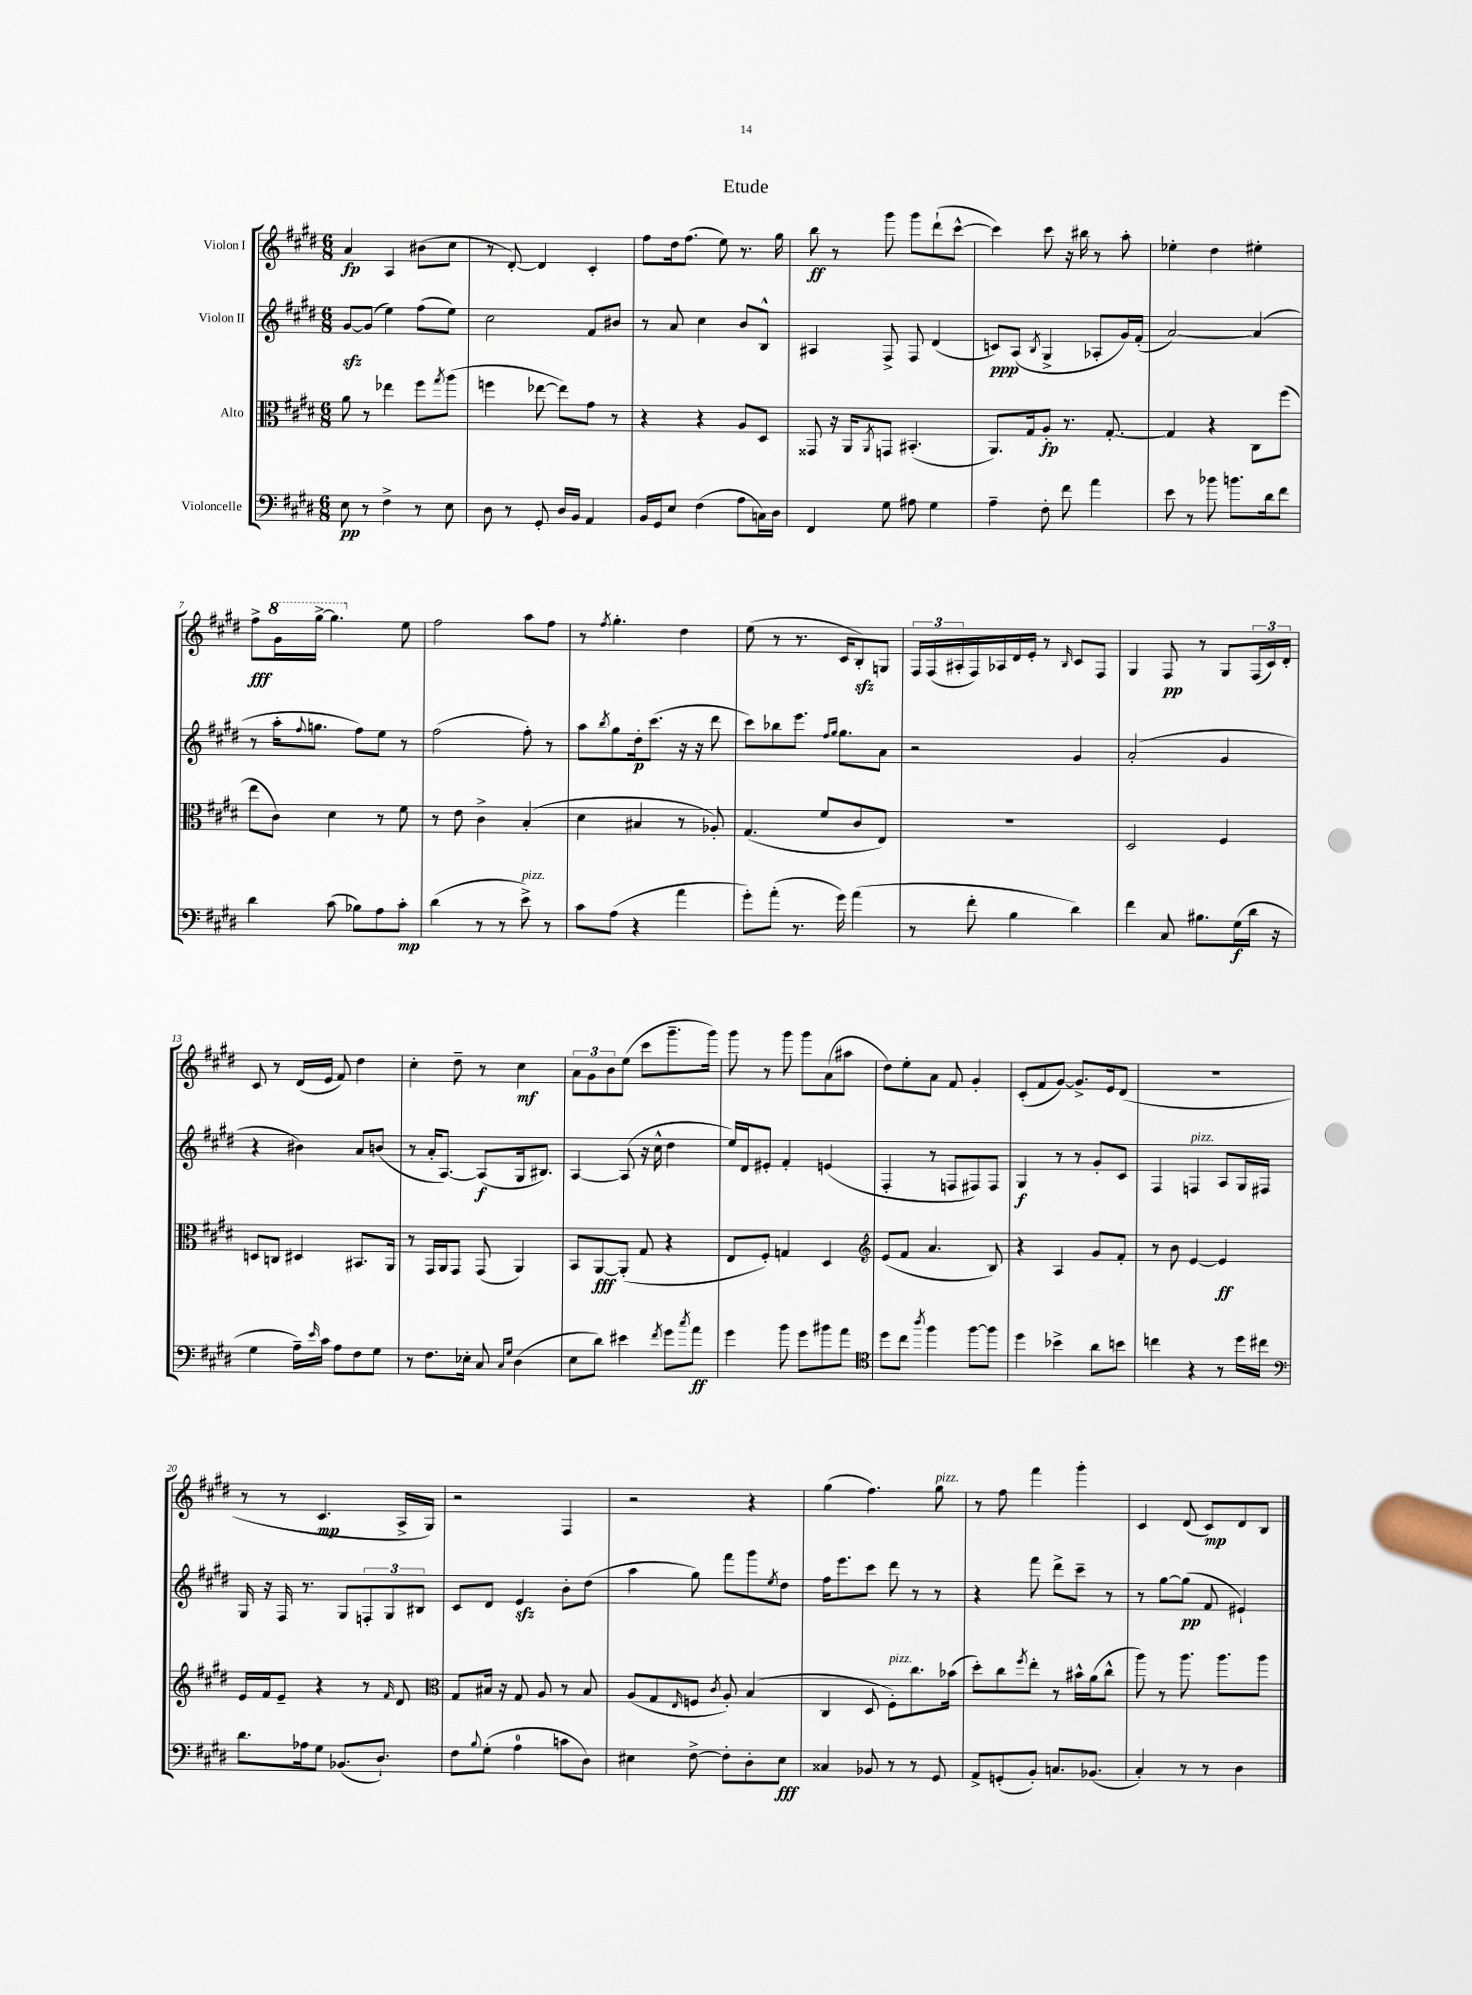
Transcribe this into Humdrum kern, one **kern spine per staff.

**kern	**dynam	**kern	**dynam	**kern	**dynam	**kern	**dynam
*part4	*part4	*part3	*part3	*part2	*part2	*part1	*part1
*staff4	*staff4	*staff3	*staff3	*staff2	*staff2	*staff1	*staff1
*I"Violoncelle	*	*I"Alto	*	*I"Violon II	*	*I"Violon I	*
*clefF4	*	*clefC3	*	*clefG2	*	*clefG2	*
*k[f#c#g#d#]	*	*k[f#c#g#d#]	*	*k[f#c#g#d#]	*	*k[f#c#g#d#]	*
*M6/8	*	*M6/8	*	*M6/8	*	*M6/8	*
=1	=1	=1	=1	=1	=1	=1	=1
8E\	pp	8a\	.	[8g#zz/L	.	4a/	fp
8r	.	8r	.	(8g#/J]	.	.	.
4F#^\	.	4ee-X\	.	4ee\)	.	4A/	.
8r	.	8ff#\L	.	(8ff#\L	.	(8b#X\L	.
.	.	8qgg#/	.	.	.	.	.
8E\	.	(8aa\J	.	8ee\J)	.	8cc#\J	.
=2	=2	=2	=2	=2	=2	=2	=2
8D#\	.	4ffn\	.	2cc#\	.	8r	.
8r	.	.	.	.	.	[8d#'/)	.
8GG#'/	.	[8ee-X\	.	.	.	4d#/]	.
16D#/LL	.	8ee-\L])	.	.	.	.	.
16BB/JJ	.	.	.	.	.	.	.
4AA/	.	8g#\J	.	8f#/L	.	4c#'/	.
.	.	8r	.	8b#X/J	.	.	.
=3	=3	=3	=3	=3	=3	=3	=3
16BB/LL	.	4r	.	8r	.	8ff#\L	.
16GG#/J	.	.	.	.	.	.	.
8E/J	.	.	.	8a/	.	16dd#\k	.
.	.	.	.	.	.	(8.ff#\J	.
(4F#\	.	4r	.	4cc#\	.	.	.
.	.	.	.	.	.	8ee\)	.
8A\L	.	8A/L	.	8b/L	.	8.r	.
16Cn\L)	.	8D#/J	.	8B^^/J	.	.	.
16D#\JJ	.	.	.	.	.	16gg#\	.
=4	=4	=4	=4	=4	=4	=4	=4
4FF#/	.	8GG##X/	.	4A#X/	.	8bb\	ff
.	.	16r	.	.	.	8r	.
.	.	16AA/KL	.	.	.	.	.
.	.	8qAA/	.	.	.	.	.
8G#\	.	8GGn/J	.	8F#^/	.	8ggg#\	.
8A#X\	.	(4.BB#X'/	.	8F#/	.	8ggg#\L	.
4G#\	.	.	.	(4d#/	.	(8ddd#`\	.
.	.	.	.	.	.	[8ccc#^^\J	.
=5	=5	=5	=5	=5	=5	=5	=5
4A~\	.	8.AA/L)	.	8cn/L)	ppp	4ccc#\])	.
.	.	.	.	(8A/J	.	.	.
.	.	16G#/k	.	.	.	.	.
.	.	.	.	8qB/	.	.	.
8F#'\	.	8A'/J	fp	4G#^/	.	8ccc#\	.
8f#\	.	8.r	.	.	.	16r	.
.	.	.	.	.	.	16bb#X\	.
4a\	.	.	.	8A-X'/L	.	8r	.
.	.	[8.G#'/	.	.	.	.	.
.	.	.	.	16g#/L)	.	8aa'\	.
.	.	.	.	(16f#'/JJ	.	.	.
=6	=6	=6	=6	=6	=6	=6	=6
8e\	.	4G#/]	.	[2a/)	.	4ee-X'\	.
8r	.	.	.	.	.	.	.
8b-X\	.	4r	.	.	.	4dd#\	.
8.bn\L	.	.	.	.	.	.	.
.	.	8C#\L	.	(4a/]	.	4ee#X'\	.
16d#\k	.	.	.	.	.	.	.
8f#\J	.	(8ff#\J	.	.	.	.	.
!!LO:LB:g=z
=7	=7	=7	=7	=7	=7	=7	=7
4d#\	.	8ee\L	.	8r	.	8ff#^\L	fff
*	*	*	*	*	*	*8va	*
.	.	8c#\J)	.	16aa'\KL	.	16gg#\L	.
.	.	.	.	8qqff#/	.	.	.
.	.	.	.	8.ggn\J	.	[16ggg#^\JJ	.
(8c#\	.	4d#\	.	.	.	4.ggg#\]	.
8B-X\L)	.	.	.	8ff#\L)	.	.	.
8A\	.	8r	.	8ee\J	.	.	.
*	*	*	*	*	*	*X8va	*
8c#'\J	mp	8f#\	.	8r	.	8ee\	.
=8	=8	=8	=8	=8	=8	=8	=8
(4d#\	.	8r	.	(2ff#\	.	2ff#\	.
.	.	8e\	.	.	.	.	.
8r	.	4c#^\	.	.	.	.	.
8r	.	.	.	.	.	.	.
!LO:TX:a:i:t=pizz.	!	!	!	!	!	!	!
8e^\)	.	(4B'/	.	8ff#'\)	.	8aa\L	.
8r	.	.	.	8r	.	8ff#\J	.
=9	=9	=9	=9	=9	=9	=9	=9
8c#\L	.	4d#\	.	8aa\L	.	8r	.
.	.	.	.	8qbb/	.	8qff#/	.
(8A\J	.	.	.	8gg#\	.	4.gg#'\	.
4r	.	4B#X/	.	16dd#'\k	p	.	.
.	.	.	.	(8.ccc#\J	.	.	.
4a\	.	8r	.	16r	.	4dd#\	.
.	.	.	.	16r	.	.	.
.	.	8A-X'/)	.	8ddd#\	.	.	.
=10	=10	=10	=10	=10	=10	=10	=10
8g#'\L)	.	(4.G#/	.	8ccc#\L)	.	(8ee\	.
(8a'\J	.	.	.	8bb-X\	.	8r	.
8.r	.	.	.	8.eee\J	.	8.r	.
.	.	8f#/L	.	.	.	.	.
.	.	.	.	16qqff#/LL	.	.	.
.	.	.	.	16qqgg#/JJ	.	.	.
16g#\)	.	.	.	8.gg#\L	.	16c#/KL	.
(4a\	.	8c#/	.	.	.	8Bzz'/)	.
.	.	8E/J)	.	8a\J	.	8Gn/J	.
=11	=11	=11	=11	=11	=11	=11	=11
8r	.	2.r	.	2r	.	24F#/LL	.
.	.	.	.	.	.	(24F#/	.
.	.	.	.	.	.	24A#X'/	.
8f#'\	.	.	.	.	.	16F#/)	.
.	.	.	.	.	.	16A-X/	.
4B\	.	.	.	.	.	16d#/	.
.	.	.	.	.	.	16e'/JJ	.
.	.	.	.	.	.	8r	.
.	.	.	.	.	.	16qqB/	.
4d#\)	.	.	.	4g#/	.	8c#/L	.
.	.	.	.	.	.	8F#/J	.
=12	=12	=12	=12	=12	=12	=12	=12
4f#\	.	2D#/	.	(2a'/	.	4G#/	.
8C#/	.	.	.	.	.	8F#/	pp
8.B#X\L	.	.	.	.	.	8r	.
.	.	4F#/	.	4g#/	.	8G#/L	.
(16G#\L	f	.	.	.	.	.	.
16d#\JJ	.	.	.	.	.	(24F#/L	.
.	.	.	.	.	.	24c#/)	.
16r	.	.	.	.	.	.	.
.	.	.	.	.	.	24d#'/JJ	.
!!LO:LB:g=z
=13	=13	=13	=13	=13	=13	=13	=13
4G#\	.	8Dn/L	.	4r	.	8c#/	.
.	.	8Cn/J	.	.	.	8r	.
16A~\LL)	.	4D#X/	.	4b#X\)	.	(16d#/LL	.
16qqe/	.	.	.	.	.	.	.
16c#\JJ	.	.	.	.	.	16e/JJ	.
8A\L	.	.	.	.	.	8f#/)	.
8F#\	.	8.BB#X/L	.	8a/L	.	4dd#\	.
8G#\J	.	.	.	(8bn/J	.	.	.
.	.	16AA/Jk	.	.	.	.	.
=14	=14	=14	=14	=14	=14	=14	=14
8r	.	8r	.	8r	.	4cc#'\	.
8.F#\L	.	16GG#/LL	.	16a'/KL	.	.	.
.	.	16AA/J	.	[8.A/J)	.	.	.
.	.	8GG#/J	.	.	.	8dd#~\	.
16E-X'\Jk	.	.	.	.	.	.	.
8C#/	.	(8GG#/	.	(8A/L]	f	8r	.
16qqC#/LL	.	.	.	.	.	.	.
16qqG#/JJ	.	.	.	.	.	.	.
(4D#\	.	4AA/)	.	16G#/k	.	4cc#\	mf
.	.	.	.	8.B#X/J)	.	.	.
=15	=15	=15	=15	=15	=15	=15	=15
8E\L	.	8BB/L	.	[4A/	.	12a\L	.
.	.	.	.	.	.	12g#\	.
8d#\J)	.	[8AA/	fff	.	.	.	.
.	.	.	.	.	.	12b\	.
4e#X\	.	(8AA'/J]	.	(8A/]	.	(8ee\J	.
.	.	8G#/	.	16r	.	8ccc#\L	.
.	.	.	.	16cc#^^\	.	.	.
8qf#/	.	.	.	.	.	.	.
8g#\L	.	4r	.	4dd#\	.	8.ggg#~\	.
8qcc#/	.	.	.	.	.	.	.
8a\J	ff	.	.	.	.	.	.
.	.	.	.	.	.	16ggg#\Jk)	.
=16	=16	=16	=16	=16	=16	=16	=16
4g#\	.	8E/L	.	16ee/LL)	.	8ggg#\	.
.	.	.	.	16d#/J	.	.	.
.	.	8F#'/J)	.	8e#X'/J	.	8r	.
8b\	.	4Gn/	.	4f#'/	.	8ggg#\	.
8g#\L	.	.	.	.	.	8ggg#\L	.
8b#X\	.	4D#/	.	(4en/	.	(8a\	.
8a\J	.	.	.	.	.	8aa#X\J	.
=17	=17	=17	=17	=17	=17	=17	=17
*clefC4	*	*clefG2	*	*	*	*	*
8dd#\L	.	(8e/L	.	4F#'/	.	8dd#\L)	.
8cc#\J	.	8f#/J	.	.	.	8ee'\	.
8qaa/	.	.	.	.	.	.	.
4ff#\	.	4.a/	.	8r	.	8a\J	.
.	.	.	.	8Fn/L	.	8f#/	.
[8ff#\L	.	.	.	8F#X/)	.	4g#'/	.
8ff#\J]	.	8B/)	.	8F#/J	.	.	.
=18	=18	=18	=18	=18	=18	=18	=18
4dd#\	.	4r	.	4G#/	f	(8c#'/L	.
.	.	.	.	.	.	8f#/	.
4b-X^\	.	4A/	.	8r	.	[8g#/J)	.
.	.	.	.	8r	.	8.g#^/L]	.
8a\L	.	8g#/L	.	8g#'/L	.	.	.
.	.	.	.	.	.	16e/k	.
8bn\J	.	8f#'/J	.	8c#/J	.	(8d#/J	.
=19	=19	=19	=19	=19	=19	=19	=19
4ccn\	.	8r	.	4F#/	.	2.r	.
.	.	8b\	.	.	.	.	.
!	!	!	!	!LO:TX:a:i:t=pizz.	!	!	!
4r	.	[4e/	.	4Fn/	.	.	.
8r	.	4e/]	ff	8A/L	.	.	.
16dd#\LL	.	.	.	16G#/L	.	.	.
16cc#X\JJ	.	.	.	16F#X/JJ	.	.	.
!!LO:LB:g=z
=20	=20	=20	=20	=20	=20	=20	=20
*clefF4	*	*	*	*	*	*	*
8.d#\L	.	16e/LL	.	16G#/	.	8r	.
.	.	16f#/J	.	16r	.	.	.
.	.	8e~/J	.	16F#/	.	8r	.
16A-X\k	.	.	.	8.r	.	.	.
8G#\J	.	4r	.	.	.	4.c#/	mp
(8.BB-X/L	.	.	.	8G#/L	.	.	.
.	.	8r	.	12Fn'/	.	.	.
8.D#`/J)	.	.	.	.	.	.	.
.	.	.	.	12G#/	.	.	.
.	.	16qqf#/	.	.	.	.	.
.	.	8d#/	.	.	.	16A^/LL	.
.	.	.	.	12B#X/J	.	.	.
.	.	.	.	.	.	16G#/JJ)	.
=21	=21	=21	=21	=21	=21	=21	=21
*	*	*clefC3	*	*	*	*	*
8F#\L	.	8G#/L	.	8c#/L	.	2r	.
8qqB/	.	.	.	.	.	.	.
(8G#'\J	.	16B#X/Jk	.	8d#/J	.	.	.
.	.	16r	.	.	.	.	.
4A\	.	8G#/	.	4ezz/	.	.	.
.	.	8A/	.	.	.	.	.
8cn\L	.	8r	.	8b'\L	.	4F#/	.
8D#\J)	.	8B#/	.	(8dd#\J	.	.	.
=22	=22	=22	=22	=22	=22	=22	=22
4E#X\	.	(8A/L	.	4aa\	.	2r	.
.	.	8G#/	.	.	.	.	.
.	.	16qqE/	.	.	.	.	.
[8F#^\	.	8Fn/J	.	8gg#\)	.	.	.
.	.	8qc#/	.	.	.	.	.
8F#'\L]	.	8A'/)	.	8fff#\L	.	.	.
8D#'\	.	(4B/	.	8ggg#\	.	4r	.
.	.	.	.	8qee/	.	.	.
8E#\J	fff	.	.	8dd#\J	.	.	.
=23	=23	=23	=23	=23	=23	=23	=23
4C##X/	.	4C#/	.	16ff#\KL	.	(4gg#\	.
.	.	.	.	8.eee\	.	.	.
8BB-X/	.	8D#/	.	8ccc#\J	.	4.ff#\)	.
!	!	!LO:TX:a:i:t=pizz.	!	!	!	!	!
8r	.	8F#'\L)	.	8ddd#\	.	.	.
8r	.	8.cc#\	.	8r	.	.	.
!	!	!	!	!	!	!LO:TX:a:i:t=pizz.	!
8GG#/	.	.	.	8r	.	8gg#\	.
.	.	(16b-X\Jk	.	.	.	.	.
=24	=24	=24	=24	=24	=24	=24	=24
8AA^/L	.	8dd#'\L)	.	4r	.	8r	.
(8GGn'/	.	8cc#\	.	.	.	8ff#\	.
.	.	8qff#/	.	.	.	.	.
8BB'/J)	.	8ee'\J	.	8fff#\	.	4fff#\	.
8.Cn/L	.	8r	.	8ddd#^\L	.	.	.
.	.	16b#X^^\LL	.	8ccc#~\J	.	4ggg#'\	.
(8.BB-X/J	.	(16a\J	.	.	.	.	.
.	.	8cc#^^\J	.	8r	.	.	.
=25	=25	=25	=25	=25	=25	=25	=25
4C#'/)	.	8aa\)	.	8r	.	4c#/	.
.	.	8r	.	[8gg#\L	.	.	.
8r	.	8.aa\	.	(8gg#\J]	pp	(8d#/	.
8r	.	.	.	8f#/	.	8c#/L)	mp
.	.	8.aa\L	.	.	.	.	.
4D#\	.	.	.	4e#X`/)	.	8d#/	.
.	.	8aa\J	.	.	.	8B/J	.
==	==	==	==	==	==	==	==
*-	*-	*-	*-	*-	*-	*-	*-
